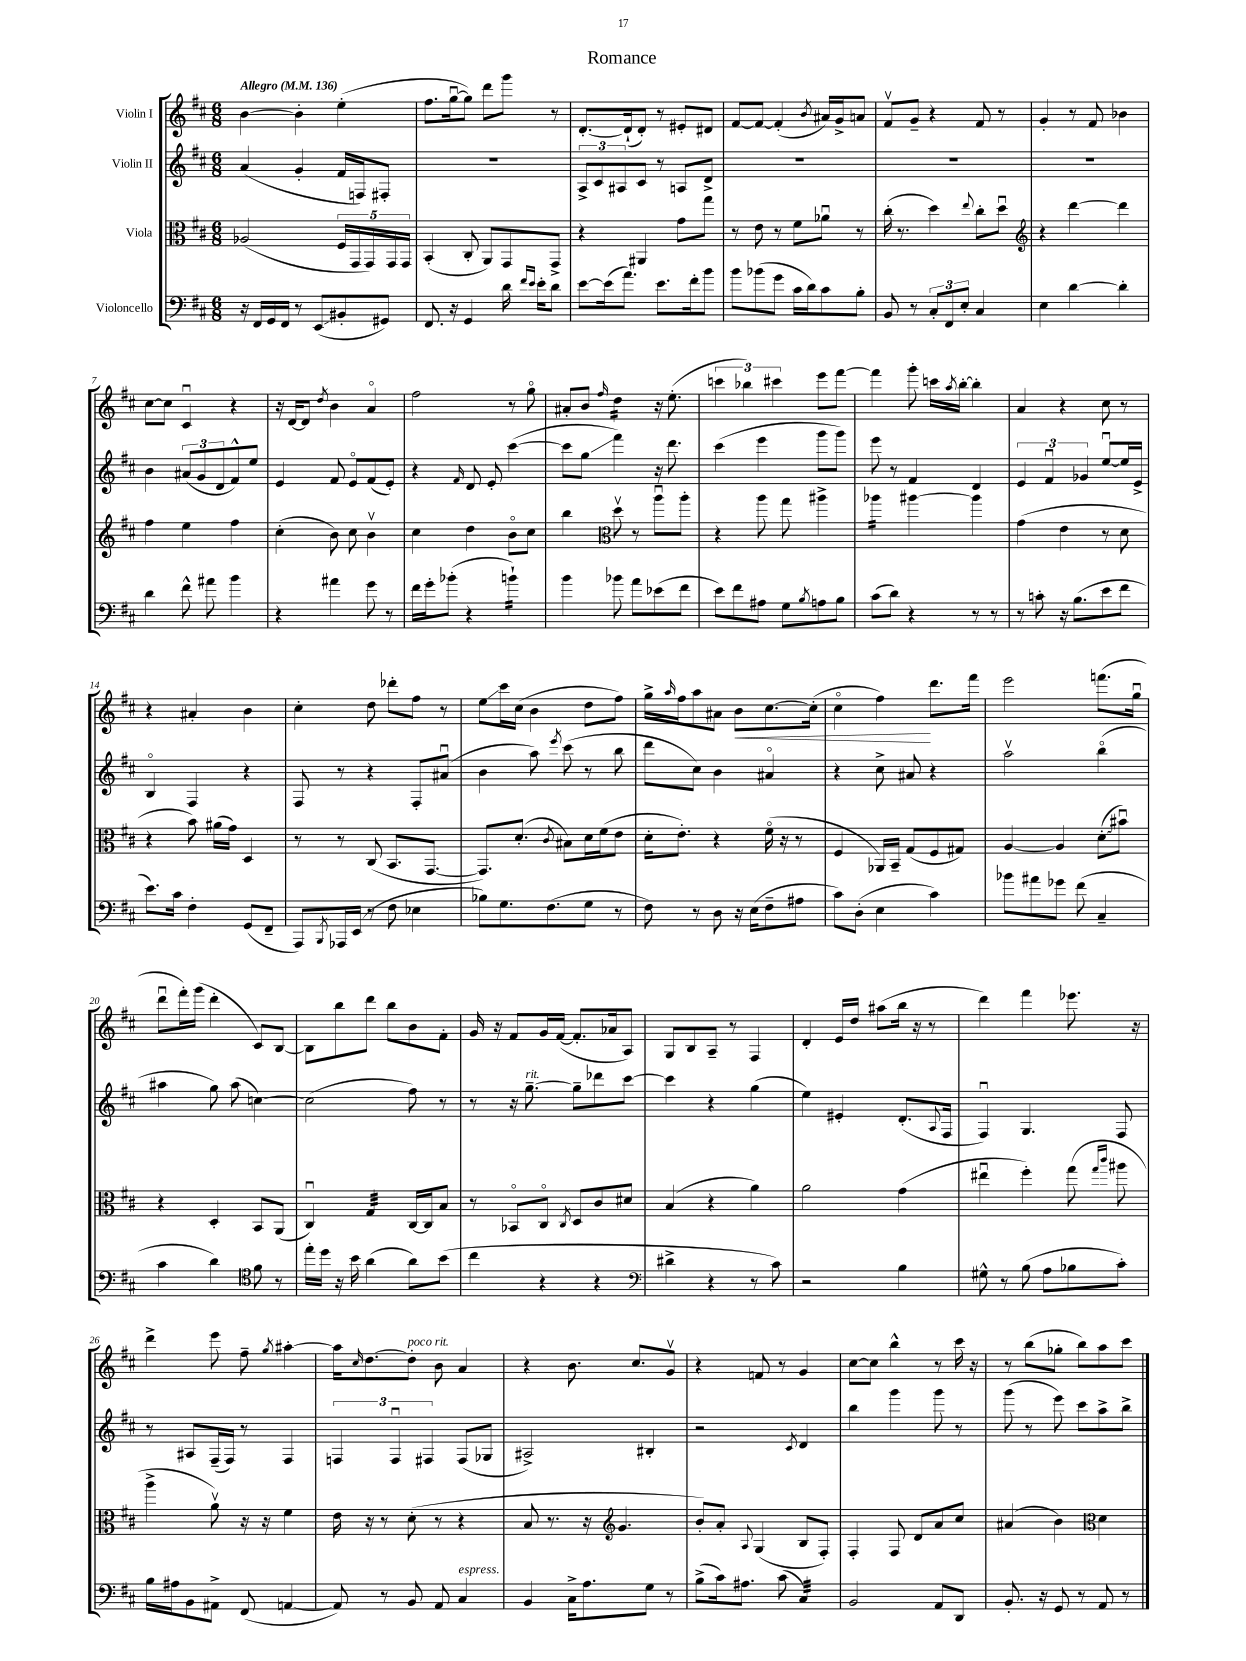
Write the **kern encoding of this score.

**kern	**kern	**kern	**kern
*staff4	*staff3	*staff2	*staff1
*clefF4	*clefC3	*clefG2	*clefG2
*k[f#c#]	*k[f#c#]	*k[f#c#]	*k[f#c#]
*M6/8	*M6/8	*M6/8	*M6/8
*MM136	*MM136	*MM136	*MM136
16r	(2A-	(4a	[4b
16FF#	.	.	.
16GG	.	.	.
16FF#	.	.	.
8r	.	4g'	4b']
(8EE	.	.	.
8BB#'	20F#	16f#	(4ee'
.	20GG	.	.
.	.	16F)	.
.	20GG)	.	.
8GG#)	.	8F#'	.
.	20GG	.	.
.	20GG	.	.
=	=	=	=
8.FF#	(4BB'	2.r	8.ff#
16r	.	.	[16ggu
4GG	8C#'	.	8gg])
.	8AA)	.	8ddd
16d	8GG	.	8ggg
16qqf#	.	.	.
16qqe	.	.	.
16e'	.	.	.
8d	8GG^	.	8r
=	=	=	=
[8e	4r	12A^	[8.d'
.	.	12c#	.
(16e]	.	.	.
.	.	12A#	.
8.a)	.	.	(16d`]
.	4AA#	8c#	8d')
8.e	.	8r	8r
.	8g	8A	8e#'
16f#'	.	.	.
8b	8gg	8d^	8d#
=	=	=	=
8b	8r	2.r	[8f#
(8b-	8e	.	8f#_
8g	8r	.	(4f#']
16c#	8f#	.	.
16d)	.	.	.
.	.	.	8qb
8c#	8a-u	.	16a#)
.	.	.	16g^
8B'	8r	.	8a
=	=	=	=
8BB	(16cc#'	2.r	8f#v
.	8.r	.	.
8r	.	.	8g~
12C#'	4dd)	.	4r
12FF#	.	.	.
12E'	.	.	.
.	8qqee	.	.
4C#	8cc#'	.	8f#
.	8ddu	.	8r
=	=	=	=
*	*clefG2	*	*
4E	4r	2.r	4g'
[4d	[4ddd	.	8r
.	.	.	8f#
4d']	4ddd]	.	4b-
=	=	=	=
4d	4ff#	4b	[8cc#
.	.	.	8cc#]
8f#^^	4ee	(12a#	4c#u
.	.	12g	.
8a#	.	.	.
.	.	12d	.
4b	4ff#	8f#^^)	4r
.	.	8ee	.
=	=	=	=
4r	(4cc#'	4e	16r
.	.	.	[16d
.	.	.	8d]
.	.	.	8qdd
4a#	8b)	8f#	4b
.	8cc#	8eo	.
8g	4bv	(8f#	4ao
8r	.	8e')	.
=	=	=	=
16f#	4cc#	4r	2ff#
16g'	.	.	.
(8b-'	.	.	.
.	.	16qqf#	.
4r	4dd	8d	.
.	.	8e'	.
4b`)	8bo	([4ccc#	8r
.	8cc#	.	8ggo
=	=	=	=
4b	4bb	8ccc#]	8a#'
.	.	8gg	8b
*	*clefC3	*	*
.	.	.	16qqff#
8b-	8ddv	4fff#)	4dd
8a	8r	.	.
(8e-	8aau	16r	16r
.	.	8.ddd	(8.ee'
8f#	8aa'	.	.
=	=	=	=
8e)	4r	(4ccc#	6ccc
8f#	.	.	.
.	.	.	6bb-)
8A#	8aa	4eee	.
.	.	.	6ccc#
8G	8gg	.	.
8qB	.	.	.
8A	4aa#^	8ggg	8eee
8B	.	8ggg)	[8fff#
=	=	=	=
(8c#	4aa-	8eee	4fff#]
8d)	.	8r	.
4r	[4aa#	4f#	8ggg'
.	.	.	16ccc
.	.	.	8qaa
.	.	.	[16bb'
8r	4aa#]	4d	4bb']
8r	.	.	.
=	=	=	=
8r	(4g	6e	4a
8c'	.	.	.
.	.	6f#u	.
16r	4e	.	4r
(8.B	.	.	.
.	.	6g-	.
8e	8r	[8eeu	8cc#
8f#	8d	16ee]	8r
.	.	16e^	.
=	=	=	=
8.e)	4r	4Bo	4r
16c#	.	.	.
4F#'	8b)	4F#	4a#'
.	(16a#	.	.
.	16g)	.	.
(8GG	4D	4r	4b
8FF#~	.	.	.
=	=	=	=
8AAA)	8r	8F#	4cc#'
8qBBB	.	.	.
16AAA-	8r	8r	.
(16EE	.	.	.
8r	(8C#	4r	8dd
8F#	8.BB	.	8ddd-'
4E-	.	8F#'	8ff#
.	[8.GG	.	.
.	.	(8a#u	8r
=	=	=	=
8B-)	8.GG])	4b	8ee
8.G	.	.	16ccc#
.	(8.d'	.	(16cc#
.	.	8aa)	4b
(8.F#	.	.	.
.	8qc#	8qeee	.
.	8B#)	(8ccc#	.
8G	16d	8r	8dd
.	(16f#	.	.
8r	8e	8bb	8ff#)
=	=	=	=
8F#)	16d'	8ddd	16gg^
.	.	.	16qqaa
.	8.e')	.	16ff#
8r	.	8cc#)	8aa
8D	4r	4b	8a#
16r	.	.	8b
(16E	.	.	.
8F#~	(16f#o	4a#o	[8.cc#
.	16r	.	.
8A#	8r	.	.
.	.	.	(16cc#']
=	=	=	=
8c#)	4F#	4r	4cc#o
(8D'	.	.	.
4E	16AA-)	8cc#^	4ff#)
.	16BB~	.	.
.	(8G	8a#	.
4c#)	8F#	4r	8.ddd
.	8G#)	.	.
.	.	.	16fff#
=	=	=	=
8b-	[4A	2aav	2eee
8a#	.	.	.
8g-	4A]	.	.
(8f#	.	.	.
4C#~	(8d'	(4bbo	(8.fff
.	8b#u)	.	.
.	.	.	16ggu
=	=	=	=
4c#	4r	4aa#	8dddu
.	.	.	16fff#')
.	.	.	(16ggg
4d)	4D'	8gg)	4ddd'
.	.	(8aa#	.
*clefC4	*	*	*
8f#	8BB	[4cc)	8c#)
8r	(8AA	.	[8B
=	=	=	=
16ee'	4C#u)	(2cc]	8B]
16dd	.	.	.
16r	.	.	8bb
16b	.	.	.
(4a	4G	.	8ddd
.	.	.	8bb
8a)	[16C#	8ff#)	8b
.	16C#]	.	.
(8b	8B	8r	8f#'
=	=	=	=
4cc#	8r	8r	16g
.	.	.	16r
.	8BB-o	16r	8f#
.	.	[8.gg~	.
4r	8C#o	.	16g
.	.	.	([16f#
.	8qC#	.	.
.	8D	8gg~]	8.f#']
4r	8c#	8ddd-	.
.	.	.	16a-
.	8d#	[8ccc#	8A)
=	=	=	=
*clefF4	*	*	*
4d#^	(4B	4ccc#]	8G
.	.	.	8B
4r	4r	4r	8A~
.	.	.	8r
8r	4a)	(4gg	4F#
8c#)	.	.	.
=	=	=	=
2r	2a	4ee)	4d'
.	.	4e#'	16e
.	.	.	16dd
.	.	.	(8aa#
4B	(4g	(8.d'	16bb
.	.	.	16r
.	.	.	8r
.	.	8qqA	.
.	.	16F#	.
=	=	=	=
8G#^^	4ee#u	4F#u)	4ddd)
8r	.	.	.
(8B	4ff#')	4.G	4fff#
8A	.	.	.
8B-	(8gg	.	8.eee-
.	16qqgg	.	.
.	16qqccc#	.	.
8c#')	8aa#	8F#	.
.	.	.	16r
=	=	=	=
16B	4aa^	8r	4ddd^
16A#	.	.	.
8BB	.	8A#	.
8AA#^	8av)	(16F#~	8eee
.	.	16F#)	.
(8FF#	16r	8r	8ff#~
.	16r	.	.
.	.	.	8qgg
[4AA	4f#	4F#	[4aa#'
=	=	=	=
8AA])	16e	6F	16aa#]
.	.	.	16qqcc#
.	16r	.	[8.dd
8r	8r	.	.
.	.	6Fu	.
8BB	(8d'	.	8dd']
.	.	6F#	.
8AA	8r	.	8b
4C#	4r	(8F#	4a
.	.	8G-	.
=	=	=	=
4BB	8B	2A#^)	4r
.	8.r	.	.
16C#^	.	.	8.b
8.A	16r	.	.
*	*clefG2	*	*
.	4.g	.	.
.	.	.	8.cc#
8G	.	4B#'	.
8r	.	.	8gv
=	=	=	=
(8B^	8b')	2r	4r
16c#)	8a'	.	.
8.A#	.	.	.
.	8qqA	.	.
.	(4G	.	8f
(8c#	.	.	8r
.	.	8qc#	.
4C#)	8B	4d	4g
.	8F#')	.	.
=	=	=	=
2BB	4F#'	4bb	[8cc#
.	.	.	8cc#]
.	8F#	4ggg	4bb^^
.	8d	.	.
8AA	8a	8ggg	8r
8DD	8cc#	8r	16ccc#
.	.	.	16r
=	=	=	=
8.BB'	(4a#	(8ggg	8r
.	.	8r	(8bb
16r	.	.	.
8GG	4b)	8eee)	8gg-'
8r	.	8ccc#	8bb)
*	*clefC3	*	*
8AA	4d	8aa^	8aa
8r	.	8bb^	8ccc#
==	==	==	==
*-	*-	*-	*-
